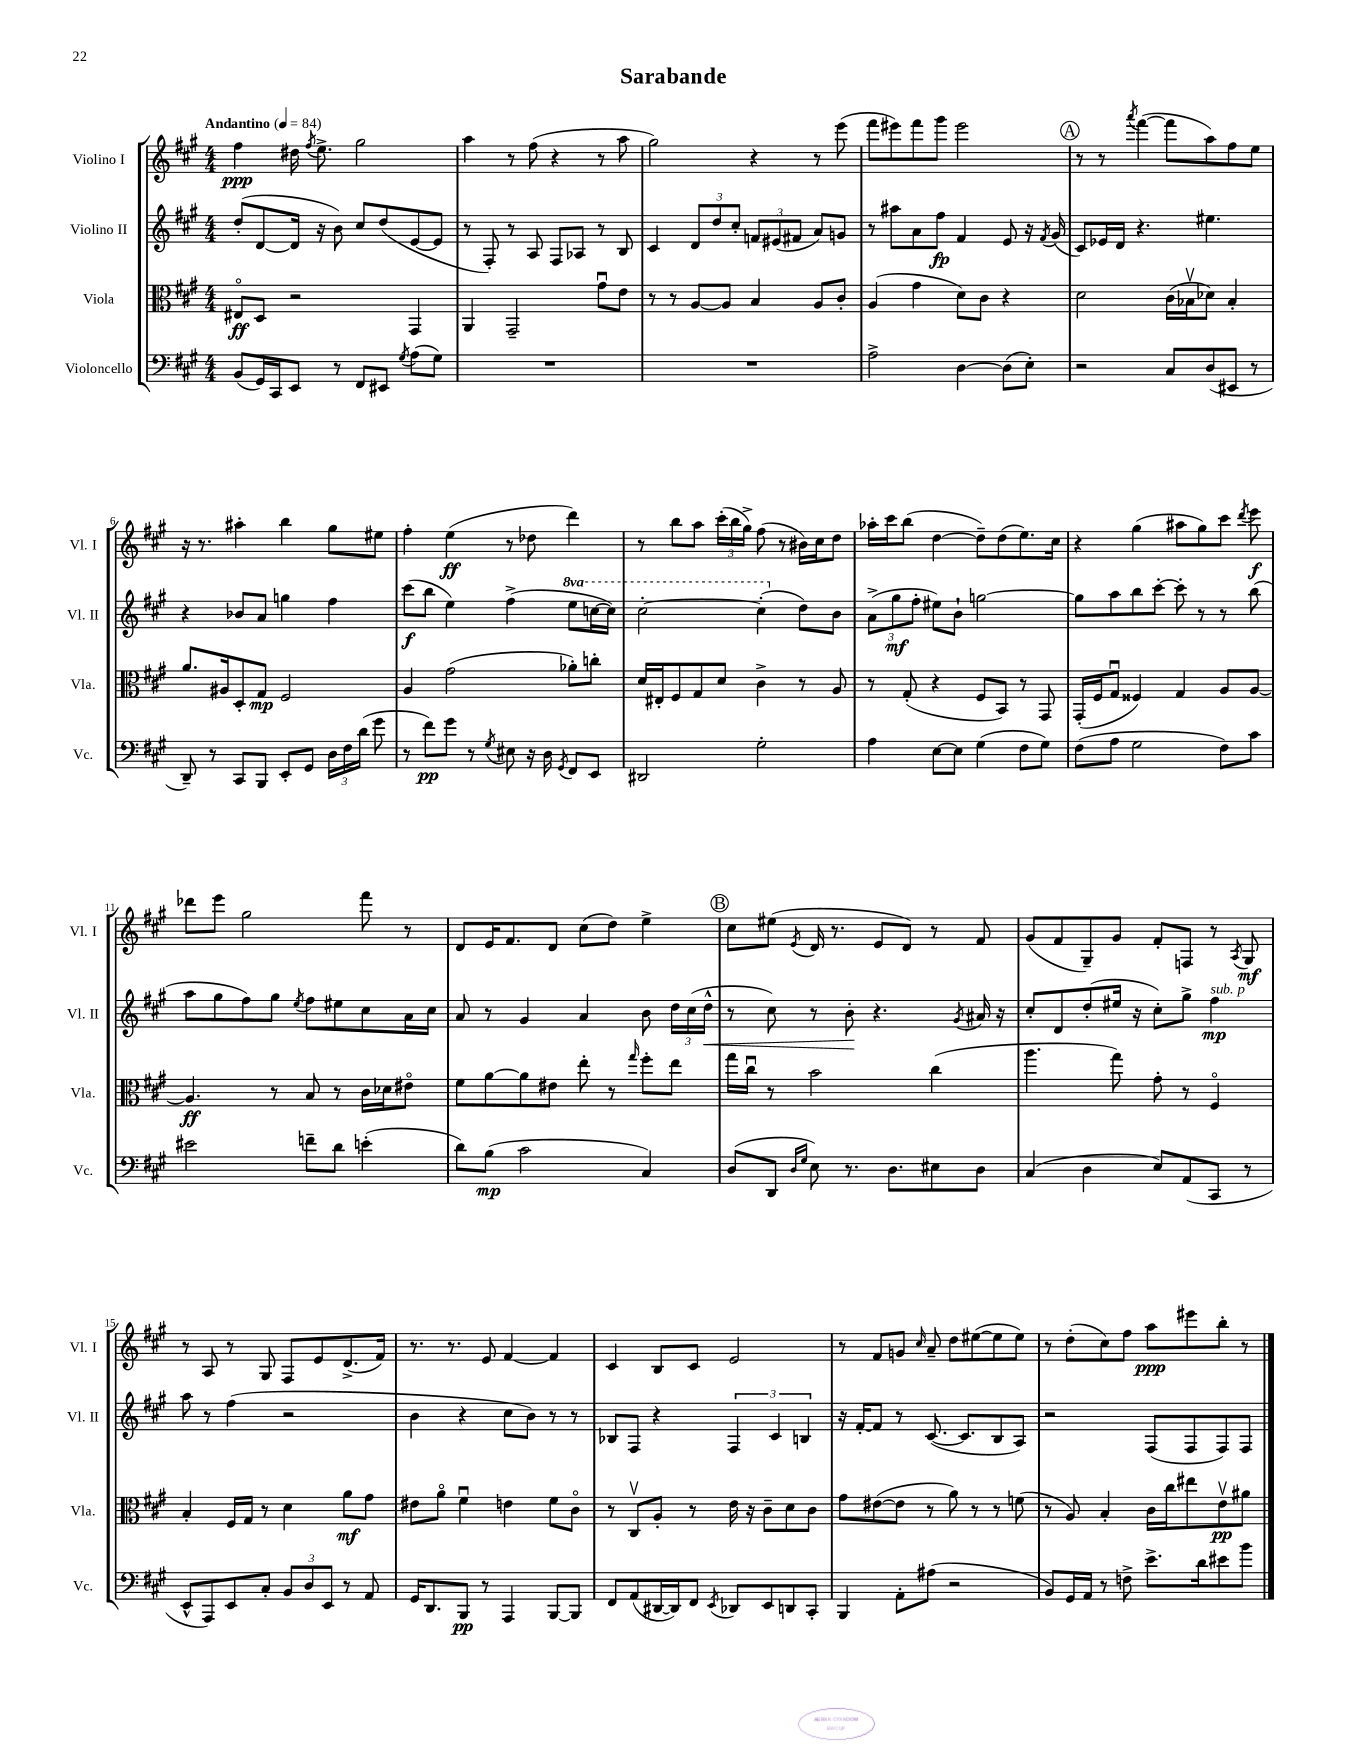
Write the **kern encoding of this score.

**kern	**kern	**kern	**kern
*staff4	*staff3	*staff2	*staff1
*clefF4	*clefC3	*clefG2	*clefG2
*k[f#c#g#]	*k[f#c#g#]	*k[f#c#g#]	*k[f#c#g#]
*M4/4	*M4/4	*M4/4	*M4/4
*MM84	*MM84	*MM84	*MM84
(8BB	8E#o	(8dd'	4ff#
16GG#)	8D	[8d	.
16CC#	.	.	.
8EE	2r	16d]	16dd#
.	.	.	8qff#
.	.	16r	8.ee^
8r	.	8b)	.
8FF#	.	8cc#	2gg#
8EE#	.	(8dd	.
8qG#	.	.	.
(8A	4GG#	[8e	.
8G#)	.	8e]	.
=	=	=	=
1r	4AA	8r	4aa
.	.	8F#')	.
.	2GG#~	8r	8r
.	.	8A	(8ff#
.	.	8F#	4r
.	.	8A-	.
.	8g#u	8r	8r
.	8e	8B	8aa
=	=	=	=
1r	8r	4c#	2gg#)
.	8r	.	.
.	[8A	12d	.
.	.	12dd	.
.	8A]	.	.
.	.	12cc#'	.
.	4B	12f	4r
.	.	(12e#	.
.	.	12f#	.
.	8A	8a)	8r
.	8c#'	8g	(8eee
=	=	=	=
2A^	(4A	8r	8fff#
.	.	8aa#	8eee#)
.	4g#	8a	8fff#
.	.	8ff#	8ggg#
[4D	8d)	4f#	2eee#
.	8c#	.	.
(8D]	4r	8e	.
8E')	.	16r	.
.	.	8qf#	.
.	.	(16g#	.
=	=	=	=
2r	2d	8c#)	8r
.	.	16e-	8r
.	.	16d	.
.	.	.	8qaaa
.	.	4.r	([4fff#
8C#	(16c#	.	8fff#]
.	16B-v	.	.
(8D	8d-)	4.ee#	8aa)
8EE#	4B-'	.	8ff#
8r	.	.	8ee
=	=	=	=
8DD~)	8.a	4r	16r
.	.	.	8.r
8r	.	.	.
.	16A#	.	.
8CC#	8D'	8b-	4aa#'
8BBB	8G#	8a	.
8EE'	2F#	4gg	4bb
8GG#	.	.	.
24D	.	4ff#	8gg#
24F#	.	.	.
(24d	.	.	.
8g#	.	.	8ee#
=	=	=	=
8r	4A	(8ccc#	4ff#'
8f#)	.	8bb	.
8g#	(2g#	4ee)	(4ee
8r	.	.	.
8qG#	.	.	.
8E#	.	(4ff#^	8r
16r	.	.	8dd-
16D	.	.	.
8qGG#	.	.	.
8FF#	8a-')	8eee	4ddd)
8EE	8cc'	[16ccc	.
.	.	16ccc])	.
=	=	=	=
2DD#	16d	[2ccc#'	8r
.	16E#'	.	.
.	8F#	.	8bb
.	8G#	.	8aa
.	8d	.	(24ccc#'
.	.	.	24bb
.	.	.	24gg#^)
2G#'	4c#^	(4ccc#']	(8ff#
.	.	.	8r
.	8r	8dd)	16b#)
.	.	.	16cc#
.	8A	8b	8dd
=	=	=	=
4A	8r	(12a^	16aa-'
.	.	.	16ccc#
.	.	12gg#	.
.	(8G#'	.	(8bb
.	.	12ff#'	.
[8E	4r	8ee#)	[4dd
8E]	.	8b`	.
(4G#	8F#	[2gg	8dd~])
.	8BB)	.	(8dd
8F#	8r	.	8.ee)
8G#)	8GG#	.	.
.	.	.	16cc#
=	=	=	=
(8F#	(16GG#'	8gg]	4r
.	16F#	.	.
8A	8G#u	8aa	.
2G#	4F##)	8bb	(4gg#
.	.	[8ccc#'	.
.	4G#	8ccc#']	8aa#
.	.	8r	8gg#)
8F#)	8A	8r	8ccc#
.	.	.	8qddd
8c#	[8A	(8bb	8eee
=	=	=	=
2e#	4.A]	8aa	8ddd-
.	.	8gg#	8eee
.	.	8ff#)	2gg#
.	8r	8gg#	.
.	.	8qee	.
8f~	8B	8ff#	.
8d	8r	8ee#	.
(4e'	16c#	8cc#	8fff#
.	16d-	.	.
.	8e#o	16a	8r
.	.	16cc#	.
=	=	=	=
8d)	8f#	8a	8d
(8B	[8a	8r	16e
.	.	.	8.f#
2c#	8a]	4g#	.
.	8e#	.	8d
.	8ee'	4a	(8cc#
.	8r	.	8dd)
.	16qqgg#	.	.
4C#)	8ff#'	8b	4ee^
.	8ee	24dd	.
.	.	(24cc#	.
.	.	24dd^^	.
=	=	=	=
(8D	16gg#	8r	8cc#
.	16cc#u	.	.
8DD	8r	8cc#)	(8ee#
16qqD	.	.	.
16qqG#	.	.	8qe
8E)	2b	8r	16d
.	.	.	8.r
8.r	.	8b'	.
.	.	4.r	8e
8.D	.	.	.
.	.	.	8d)
8E#	(4cc#	.	8r
.	.	8qg#	.
8D	.	16a#	8f#
.	.	16r	.
=	=	=	=
(4C#	4.aa	8cc#'	(8g#
.	.	8d	8f#
4D	.	(8dd'	8G#~)
.	8gg#)	16ee#	8g#
.	.	16r	.
8E)	8g#'	8cc#')	8f#'
(8AA	8r	8gg#^	8F
8CC#	4F#o	4ff#	8r
.	.	.	8qA
8r	.	.	8G#
=	=	=	=
8EE^^	4B'	8aa	8r
8AAA)	.	8r	8A
8EE	16F#	(4ff#	8r
.	16G#	.	.
8C#'	8r	.	8G#
12BB	4d	2r	8F#
12D	.	.	.
.	.	.	8e
12EE	.	.	.
8r	8a	.	(8.d^
8AA	8g#	.	.
.	.	.	16f#)
=	=	=	=
16GG#	8e#	4b	8.r
8.DD	.	.	.
.	8ao	.	.
.	.	.	8.r
8BBB	4f#u	4r	.
8r	.	.	8e
4AAA	4e	8cc#	[4f#
.	.	8b)	.
[8BBB	8f#	8r	4f#]
8BBB]	8c#o	8r	.
=	=	=	=
8FF#	8r	8B-	4c#
(8AA	8C#v	8F#	.
[16DD#	8A'	4r	8B
16DD#])	.	.	.
8FF#	8r	.	8c#
8qEE	.	.	.
8DD-	16e	6F#	2e
.	16r	.	.
8EE	8c#~	.	.
.	.	6c#	.
8DD	8d	.	.
.	.	6B	.
8CC#'	8c#	.	.
=	=	=	=
4BBB	8g#	16r	8r
.	.	[16f#'	.
.	([8e#	8f#]	8f#
8AA'	8e#]	8r	8g
.	.	.	16qqcc#
(8A#	8r	([8.c#	8a~
2r	8a)	.	8dd
.	.	8.c#]	.
.	8r	.	([8ee#
.	8r	8B	8ee#]
.	(8f	8A)	8ee#)
=	=	=	=
8BB)	8r	2r	8r
16GG#	8A)	.	(8dd'
16AA	.	.	.
8r	4B'	.	8cc#)
8F^	.	.	8ff#
8.e^	16c#	(8F#	8aa
.	16cc#	.	.
.	8ee#	8F#	8eee#
16d	.	.	.
8e#	8ev	8F#)	8bb'
8b	8a#	8F#	8r
==	==	==	==
*-	*-	*-	*-
